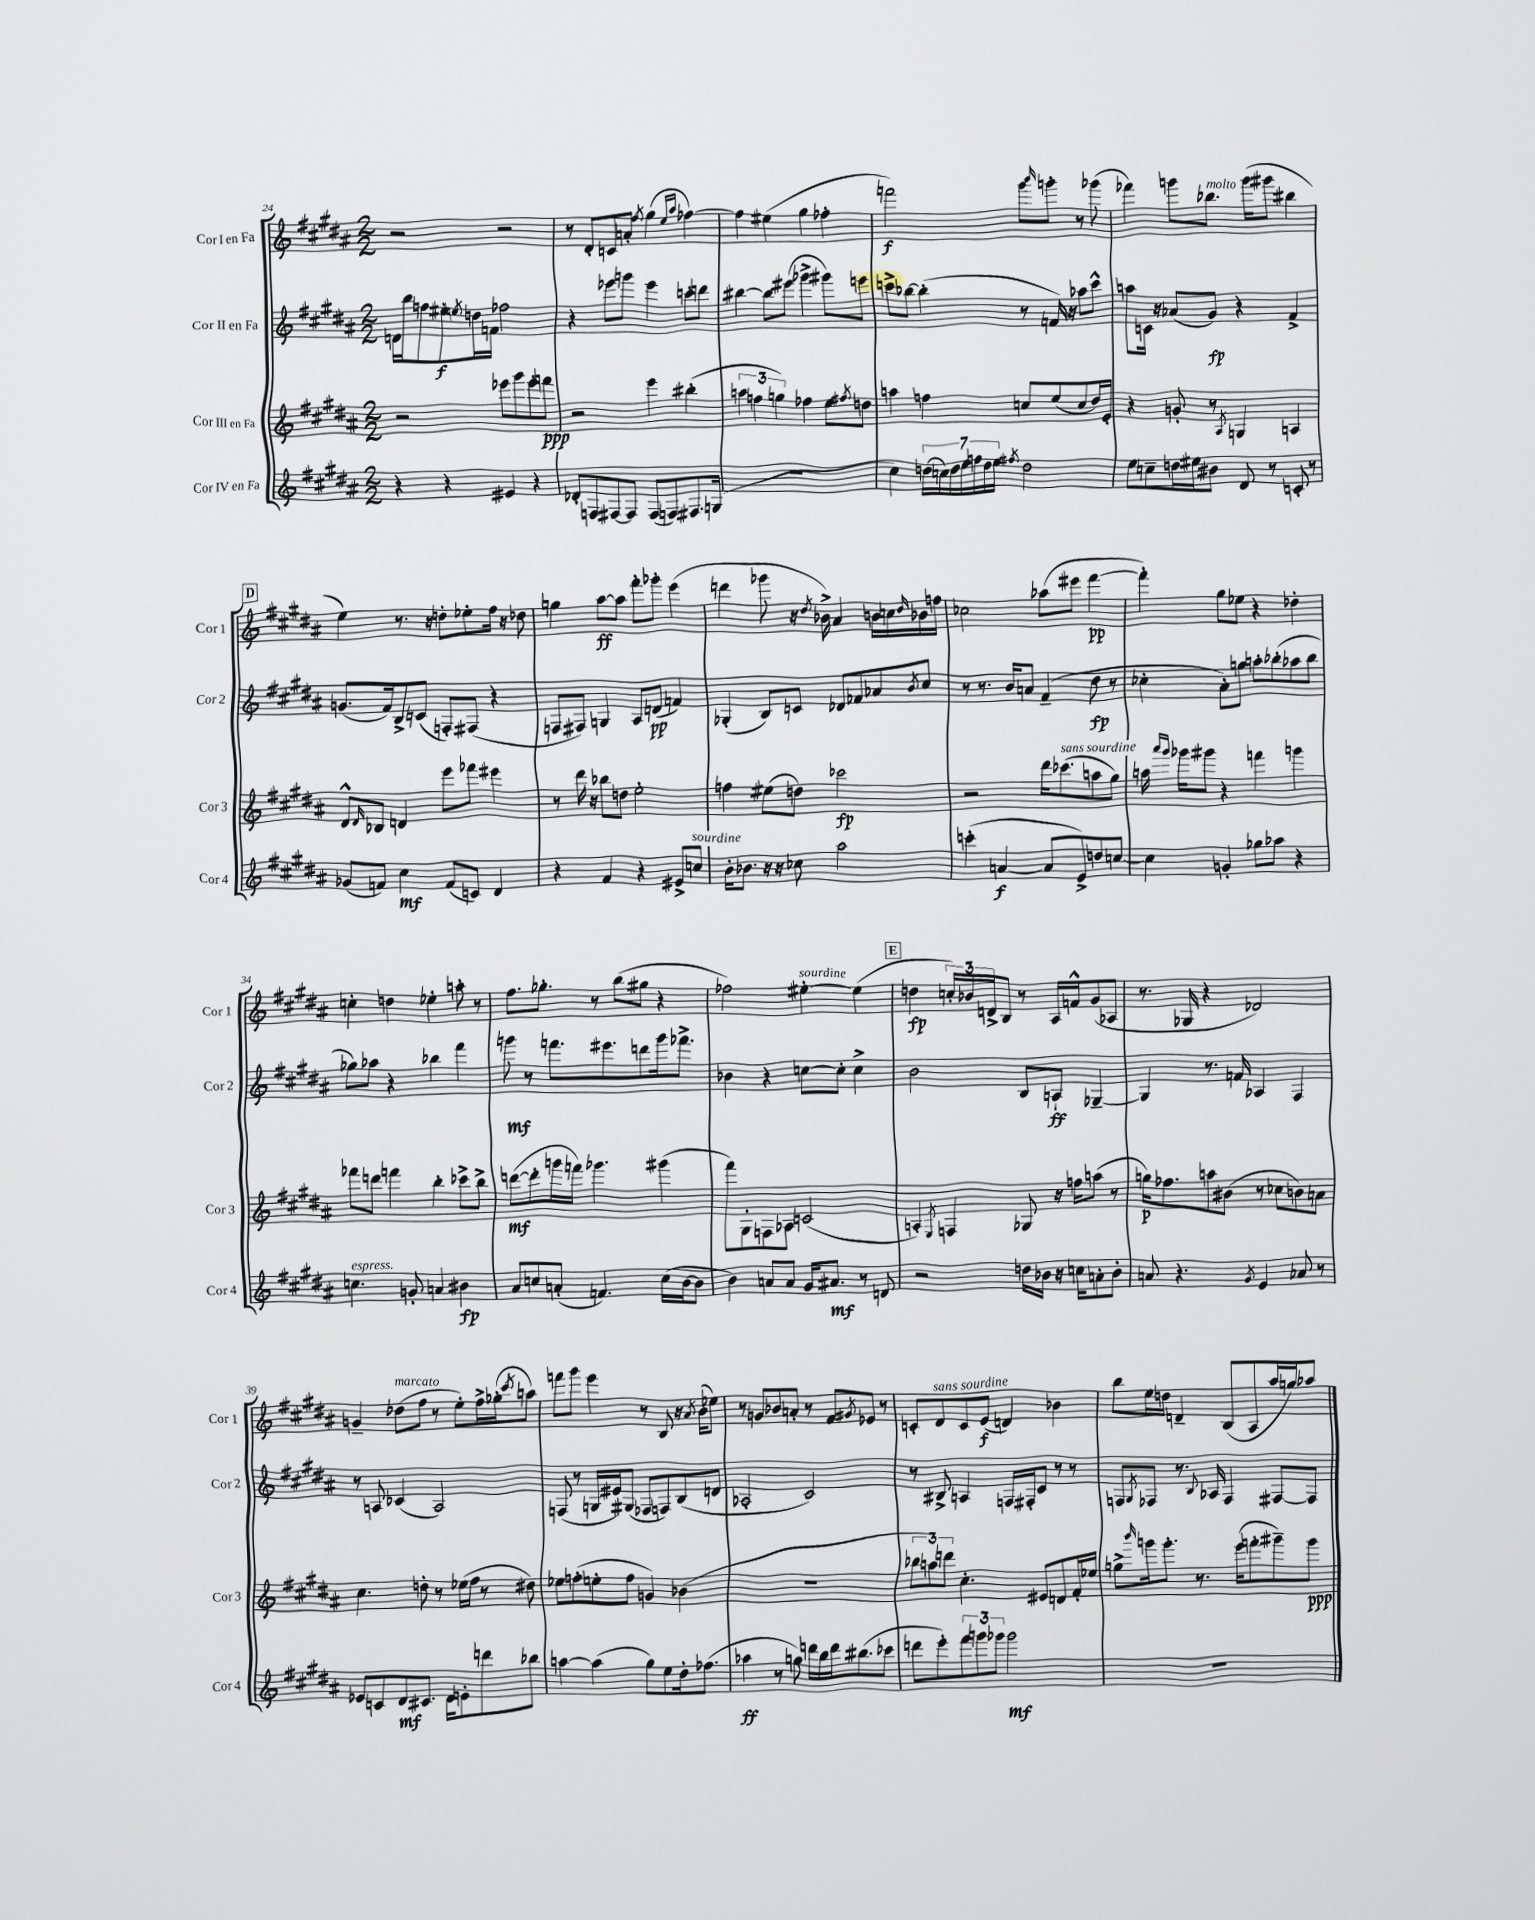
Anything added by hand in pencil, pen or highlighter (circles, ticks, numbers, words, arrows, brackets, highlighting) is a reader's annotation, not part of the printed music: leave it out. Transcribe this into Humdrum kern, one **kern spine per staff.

**kern	**dynam	**kern	**dynam	**kern	**dynam	**kern	**dynam
*part4	*part4	*part3	*part3	*part2	*part2	*part1	*part1
*staff4	*staff4	*staff3	*staff3	*staff2	*staff2	*staff1	*staff1
*I"Cor IV en Fa	*	*I"Cor III en Fa	*	*I"Cor II en Fa	*	*I"Cor I en Fa	*
*I'Cor 4	*	*I'Cor 3	*	*I'Cor 2	*	*I'Cor 1	*
*clefG2	*	*clefG2	*	*clefG2	*	*clefG2	*
*k[f#c#g#d#a#]	*	*k[f#c#g#d#a#]	*	*k[f#c#g#d#a#]	*	*k[f#c#g#d#a#]	*
*M2/2	*	*M2/2	*	*M2/2	*	*M2/2	*
=24	=24	=24	=24	=24	=24	=24	=24
4r	.	2r	.	16dn\LL	.	2r	.
.	.	.	.	16bb\J	.	.	.
.	.	.	.	8ffn\	.	.	.
4r	.	.	.	8ee#X'\	f	.	.
.	.	.	.	8qeen/	.	.	.
.	.	.	.	16ddn\L	.	.	.
.	.	.	.	16fn\JJ	.	.	.
4e#X/	.	8eee-X\L	.	2ff-X\	.	2r	.
.	.	8ggg#\	.	.	.	.	.
4r	.	8eee-'\	.	.	.	.	.
.	.	8fffn\J	ppp	.	.	.	.
=25	=25	=25	=25	=25	=25	=25	=25
8d-X'/L	.	2r	.	4r	.	8r	.
8Fn/	.	.	.	.	.	8d#'/L	.
[8F#X/	.	.	.	8eee-X\L	.	8cn/	.
8F#/J]	.	.	.	8gggn\J	.	8an'/J	.
.	.	.	.	.	.	8qff#/	.
(8F#/L	.	4eee\	.	4eee-\	.	(4gg#\	.
8Fn/)	.	.	.	.	.	.	.
.	.	.	.	.	.	16qqee/LL	.
.	.	.	.	.	.	16qqaa#/JJ	.
8.F#X/	.	(4bb#X'\	.	8cccn'\L	.	[4ff-X\)	.
.	.	.	.	8dddn\J	.	.	.
(16Gn/Jk	.	.	.	.	.	.	.
=26	=26	=26	=26	=26	=26	=26	=26
1r	.	6aan\	.	[4bb#X\	.	4ff-\]	.
.	.	6ffn\	.	.	.	.	.
.	.	.	.	8bb#\L]	.	(4ee#X\	.
.	.	6ggn\)	.	.	.	.	.
.	.	.	.	(8eee#X\J	.	.	.
.	.	4ff-X\	.	4ggg-X^\	.	4gg#\	.
.	.	8ee\L	.	8ggg#X\L)	.	4ff-X'\	.
.	.	8qff#X/	.	.	.	.	.
.	.	8ddn\J	.	8eeen\J	.	.	.
=27	=27	=27	=27	=27	=27	=27	=27
4cc#\)	.	4aan\	.	8cccn^\L	.	2fffn\)	f
.	.	.	.	[8bb-X\J	.	.	.
(28ddn\LL	.	4ffn\	.	(4bb-'\]	.	.	.
28ccn\)	.	.	.	.	.	.	.
28dd\	.	.	.	.	.	.	.
28ee\	.	.	.	.	.	.	.
28ffn\	.	.	.	.	.	.	.
28dd\	.	.	.	.	.	.	.
28ee\JJ	.	.	.	.	.	.	.
8qff#X/	.	.	.	.	.	.	.
2dd\	.	8ccn/L	.	8r	.	8ggg#\L	.
.	.	.	.	.	.	16qqbbb/	.
.	.	(8ee/	.	16fn/)	.	8gggn'\J	.
.	.	.	.	16r	.	.	.
.	.	8cc/	.	8aa-X\L	.	8r	.
.	.	16dd#/L)	.	8ccc^^\J	.	(8ggg-X\	.
.	.	16e'/JJ	.	.	.	.	.
=28	=28	=28	=28	=28	=28	=28	=28
8ee\L	.	4r	.	8aan\L	.	4fff-X\)	.
8ccn~\	.	.	.	16cn\Jk	.	.	.
.	.	.	.	16r	.	.	.
16ddn\L	.	8gn'/	.	(8a-X/L	.	8gggn\L	.
16ee#X\J	.	.	.	.	.	.	.
!	!	!	!	!	!	!LO:TX:a:i:t=molto	!
8b#X\J	.	8r	.	8g#/J)	fp	8.bb-X\J	.
.	.	8qA#/	.	.	.	.	.
8d#/	.	4Gn/	.	4r	.	.	.
.	.	.	.	.	.	(16ggg\KL	.
8r	.	.	.	.	.	8ggg#X\J	.
8cn'/	.	4An/	.	4f#^/	.	4bb#X\	.
8r	.	.	.	.	.	.	.
!!LO:LB:g=z
!!LO:REH:place=s1:t=D
=29	=29	=29	=29	=29	=29	=29	=29
(8g-X/L	.	8d#^^/L	.	(8.gn/L	.	4ee\)	.
.	.	16qqd#/	.	.	.	.	.
8fn/J)	.	8B-X/J	.	.	.	.	.
.	.	.	.	16f#/k)	.	.	.
4cc#\	mf	4dn/	.	8B^/	.	8.r	.
.	.	.	.	(8cn/J	.	.	.
.	.	.	.	.	.	16r	.
(8f/L	.	8eee\L	.	8Fn'/L)	.	8ddn'\L	.
8cn/J)	.	8fff-X\J	.	(8F#X/J	.	8ee-X'\	.
4d#/	.	4eee#X\	.	4r	.	16ff#\Jk	.
.	.	.	.	.	.	16r	.
.	.	.	.	.	.	8dd-X\	.
=30	=30	=30	=30	=30	=30	=30	=30
4r	.	8r	.	8Fn/L	.	4ggn\	.
.	.	16ddd#\	.	8F#X/J)	.	.	.
.	.	16r	.	.	.	.	.
4f#/	.	8bb-X\L	.	4Gn/	.	[8aa#\L	ff
.	.	8ddn\J	.	.	.	8aa#\J]	.
4r	.	2ee'\	.	8A#/L	.	8fff#'\L	.
.	.	.	.	(8dn/J	pp	8ggg-X'\J	.
8e#X^/L	.	.	.	4fn/)	.	(4eee\	.
!LO:TX:a:i:t=sourdine	!	!	!	!	!	!	!
8ccn/J	.	.	.	.	.	.	.
=31	=31	=31	=31	=31	=31	=31	=31
16b'\KL	.	4ffn\	.	(4G-X'/	.	4dddn\	.
8.b-X\J	.	.	.	.	.	.	.
16r	.	(8ee#X\L	.	8B/L)	.	8ggg-X\	.
16r	.	.	.	.	.	.	.
8cc-X\	.	8ddn\J)	.	8cn/J	.	16r	.
.	.	.	.	.	.	8qdd#/	.
.	.	.	.	.	.	16b-X^\)	.
2aa#\	.	2ccc-X\	fp	8d-X/L	.	4a#/	.
.	.	.	.	8f-X/	.	.	.
.	.	.	.	8a-X/	.	16bn\LL	.
.	.	.	.	.	.	16ccn\	.
.	.	.	.	8qb/	.	16qqdd#/	.
.	.	.	.	8cc#/J	.	16b-X\	.
.	.	.	.	.	.	16ffn\JJ	.
=32	=32	=32	=32	=32	=32	=32	=32
(4cccn'\	.	2r	.	8r	.	2cc-X\	.
.	.	.	.	8.r	.	.	.
[4an/	f	.	.	.	.	.	.
.	.	.	.	16b/KL	.	.	.
.	.	.	.	8an/J	.	.	.
8a/L]	.	16ddd#\KL	.	(4f#~/	.	(8aa-X\L	.
!	!	!LO:TX:a:i:t=sans sourdine	!	!	!	!	!
.	.	(8.ccc-X\	.	.	.	.	.
8e^/)	.	.	.	.	.	8eee#X\J	.
8ddn/	.	8aan\	.	8dd#\	fp	[4fff#\	pp
[8ccn/J	.	8gg#\J)	.	8r	.	.	.
=33	=33	=33	=33	=33	=33	=33	=33
4cc\]	.	16aan\	.	4cc-X'\	.	4fff#'\])	.
.	.	16qqaaa#/LL	.	.	.	.	.
.	.	16qqggg#/JJ	.	.	.	.	.
.	.	16ggg-X\KL	.	.	.	.	.
.	.	8ggg#X\J	.	.	.	.	.
4gn'/	.	4r	.	8a#'\L)	.	8gg#\L	.
.	.	.	.	8ggn\J	.	8ee-X\J	.
8gg-X\L	.	4fffn\	.	8aan'\L	.	4r	.
8aa-X\J	.	.	.	(8bb-X'\	.	.	.
4r	.	4gggn\	.	8aa-X\	.	4dd-X'\	.
.	.	.	.	8bb-\J	.	.	.
!!LO:LB:g=z
=34	=34	=34	=34	=34	=34	=34	=34
!LO:TX:a:i:t=espress.	!	!	!	!	!	!	!
4.ccn\	.	8fff-X\L	.	8gg-X\L)	.	4ccn'\	.
.	.	8dddn\J	.	8aa-X\J	.	.	.
.	.	4fffn\	.	4r	.	4ddn\	.
8gn'/	.	.	.	.	.	.	.
4an/	.	4bb'\	.	4bb-X\	.	4ee-X'\	.
4b#X\	fp	8ccc-X^\L	.	4fff#\	.	8aan'\	.
.	.	8bb^\J	.	.	.	8r	.
=35	=35	=35	=35	=35	=35	=35	=35
8a#/L	.	([8dddn\L	mf	8gggn\	mf	8.ff#\L	.
8ccn/	.	8ddd'\]	.	8r	.	.	.
.	.	.	.	.	.	8.gg-X'\J	.
(8an'/J	.	16gggn\L	.	8.fffn\L	.	.	.
.	.	16fffn\JJ)	.	.	.	.	.
4.fn/)	.	4.ggg-X\	.	.	.	8r	.
.	.	.	.	8.eee#X\	.	.	.
.	.	.	.	.	.	(8bb\L	.
.	.	.	.	8dddn\	.	8gg#X\J	.
(16cc\LL	.	(4ggg#X\	.	16ggg\k	.	4r	.
[16b\J	.	.	.	8.fff-X^\J	.	.	.
8b\J]	.	.	.	.	.	.	.
=36	=36	=36	=36	=36	=36	=36	=36
4b\)	.	8fff#\L)	.	4b-X\	.	2ff-X\)	.
.	.	8G#'\	.	.	.	.	.
8an/L	.	8Fn\	.	4r	.	.	.
8a/J	.	8A-X\J	.	.	.	.	.
!	!	!	!	!	!	!LO:TX:a:i:t=sourdine	!
16g#/KL	.	(2cn/	.	[8ccn\L	.	[4ee#X'\	.
8.a#X/J	mf	.	.	.	.	.	.
.	.	.	.	8cc'\J]	.	.	.
8r	.	.	.	4cc^\	.	(4ee#\]	.
8dn/	.	.	.	.	.	.	.
!!LO:REH:place=s1:t=E
=37	=37	=37	=37	=37	=37	=37	=37
2r	.	4An'/)	.	2b\	.	4ddn\	fp
.	.	8qE/	.	.	.	.	.
.	.	4Fn/	.	.	.	24ccn'/LL)	.
.	.	.	.	.	.	24b-X/	.
.	.	.	.	.	.	24dn^/J	.
.	.	.	.	.	.	8B/J	.
16ddn\LL	.	8G-X/	.	8B/L	.	8r	.
16b-X\JJ	.	.	.	.	.	.	.
16r	.	16r	.	8An`/J	ff	16A#/LL	.
16ccn\KL	.	16ffn\KL	.	.	.	16fn^^/J	.
8an'\	.	(8aan\J	.	[4G-X~/	.	(8g#/	.
8b-'\J	.	8r	.	.	.	8A-X/J	.
=38	=38	=38	=38	=38	=38	=38	=38
8an/	.	16ggn\KL)	p	4G-/]	.	8.r	.
.	.	8.ff-X\	.	.	.	.	.
4.r	.	.	.	.	.	.	.
.	.	.	.	.	.	16G-X/	.
.	.	8aan\	.	8.r	.	4r	.
.	.	(8b#X\J	.	.	.	.	.
.	.	.	.	16fn/	.	.	.
8qg#/	.	.	.	.	.	.	.
4e/	.	8r	.	4A-X/	.	2d-X/)	.
.	.	8cc-X\L	.	.	.	.	.
8a-X/	.	8bn\)	.	4F#/	.	.	.
8r	.	8an\J	.	.	.	.	.
!!LO:LB:g=z
=39	=39	=39	=39	=39	=39	=39	=39
8e-X/L	.	4.cc#\	.	8r	.	4gn~/	.
8cn/	.	.	.	8An/	.	.	.
!	!	!	!	!	!	!LO:TX:a:i:t=marcato	!
8d#/	mf	.	.	(4c-X/	.	(8dd-X\L	.
8.c#X/J	.	8ddn'\	.	.	.	8ff#\J	.
.	.	8r	.	2A/)	.	8r	.
16d#\KL	.	.	.	.	.	.	.
8en'\	.	(16ee-X\LL	.	.	.	8ee'\L)	.
.	.	16ff#\JJ	.	.	.	.	.
8dddn\	.	8r	.	.	.	16ff#^\L	.
.	.	.	.	.	.	(16gg-X'\J	.
.	.	.	.	.	.	8qccc#/	.
8bb-X\J	.	8dd#X\)	.	.	.	8aan\J)	.
=40	=40	=40	=40	=40	=40	=40	=40
[4aan\	.	8ee-X\L	.	(8Fn/	.	8fffn\L	.
.	.	(8ffn'\	.	8r	.	8ggg#\J	.
(4aa\]	.	8een'\	.	16Gn/LL	.	4eee\	.
.	.	.	.	16e#X/J)	.	.	.
.	.	8ff\J	.	(8G#X/J	.	.	.
8gg#\L)	.	4gn/)	.	8F-X/L	.	8r	.
8ee\	.	.	.	8Fn/)	.	8B/	.
16dd#'\k	.	(4b-X\	.	(8B/	.	16r	.
.	.	.	.	.	.	8qa#/	.
(8.ff-X\J	.	.	.	.	.	(16b\KL	.
.	.	.	.	8dn/J	.	8ee-X\J)	.
=41	=41	=41	=41	=41	=41	=41	=41
4aa-X\	ff	1r	.	2A-X'/	.	8r	.
.	.	.	.	.	.	8gn/L	.
8r	.	.	.	.	.	8b-X/	.
8ggn\)	.	.	.	.	.	8an'/J	.
16dddn\LL	.	.	.	2c#/)	.	8r	.
16bb\	.	.	.	.	.	.	.
16ddd\J	.	.	.	.	.	8f#/L	.
(8.bb#X\	.	.	.	.	.	.	.
.	.	.	.	.	.	8qg#X/	.
.	.	.	.	.	.	8e-X/J	.
8ccc-X\J	.	.	.	.	.	8r	.
=42	=42	=42	=42	=42	=42	=42	=42
8dddn\L	.	12bb-X\L	.	8r	.	8cn'/L	.
.	.	12aan\)	.	.	.	.	.
!	!	!	!	!	!	!LO:TX:a:i:t=sans sourdine	!
8eee'\)	.	.	.	8B#X^/	.	8d#/	.
.	.	12dddn\J	.	.	.	.	.
12fff#\	.	4.cc#'\	.	4An/	.	8c/	.
12gggn\	.	.	.	.	.	.	.
.	.	.	.	.	.	(8e/J	f
12ggg-X\J	.	.	.	.	.	.	.
2ggg-\	mf	.	.	16Fn/LL	.	4dn/)	.
.	.	.	.	16F#X'/J	.	.	.
.	.	8e#X/L	.	8c#/J	.	.	.
.	.	8dn/	.	8r	.	4b-X\	.
.	.	16f#'/L	.	8r	.	.	.
.	.	16ee-X/JJ	.	.	.	.	.
=43	=43	=43	=43	=43	=43	=43	=43
1r	.	8ggn^\L	.	8Fn/L	.	8bb\L	.
.	.	16qqbbb/	.	8qG#/	.	.	.
.	.	16gggn\k	.	8F-X/J	.	16ee\L	.
.	.	8.ggg'\J	.	.	.	16ddn\JJ	.
.	.	.	.	8.r	.	4dn~/	.
.	.	8.r	.	.	.	.	.
.	.	.	.	8qqB/	.	.	.
.	.	.	.	16A-X/	.	.	.
.	.	.	.	4F-/	.	(8B/L	.
.	.	(16eee\KL	.	.	.	.	.
.	.	8fffn'\	.	.	.	8A#/	.
.	.	8ggg#X~\)	.	[8F#X/L	.	16aa#/L	.
.	.	.	.	.	.	16ggn/J)	.
.	.	8ggg#\J	ppp	8F#/J]	.	8aa-X/J	.
==	==	==	==	==	==	==	==
*-	*-	*-	*-	*-	*-	*-	*-
